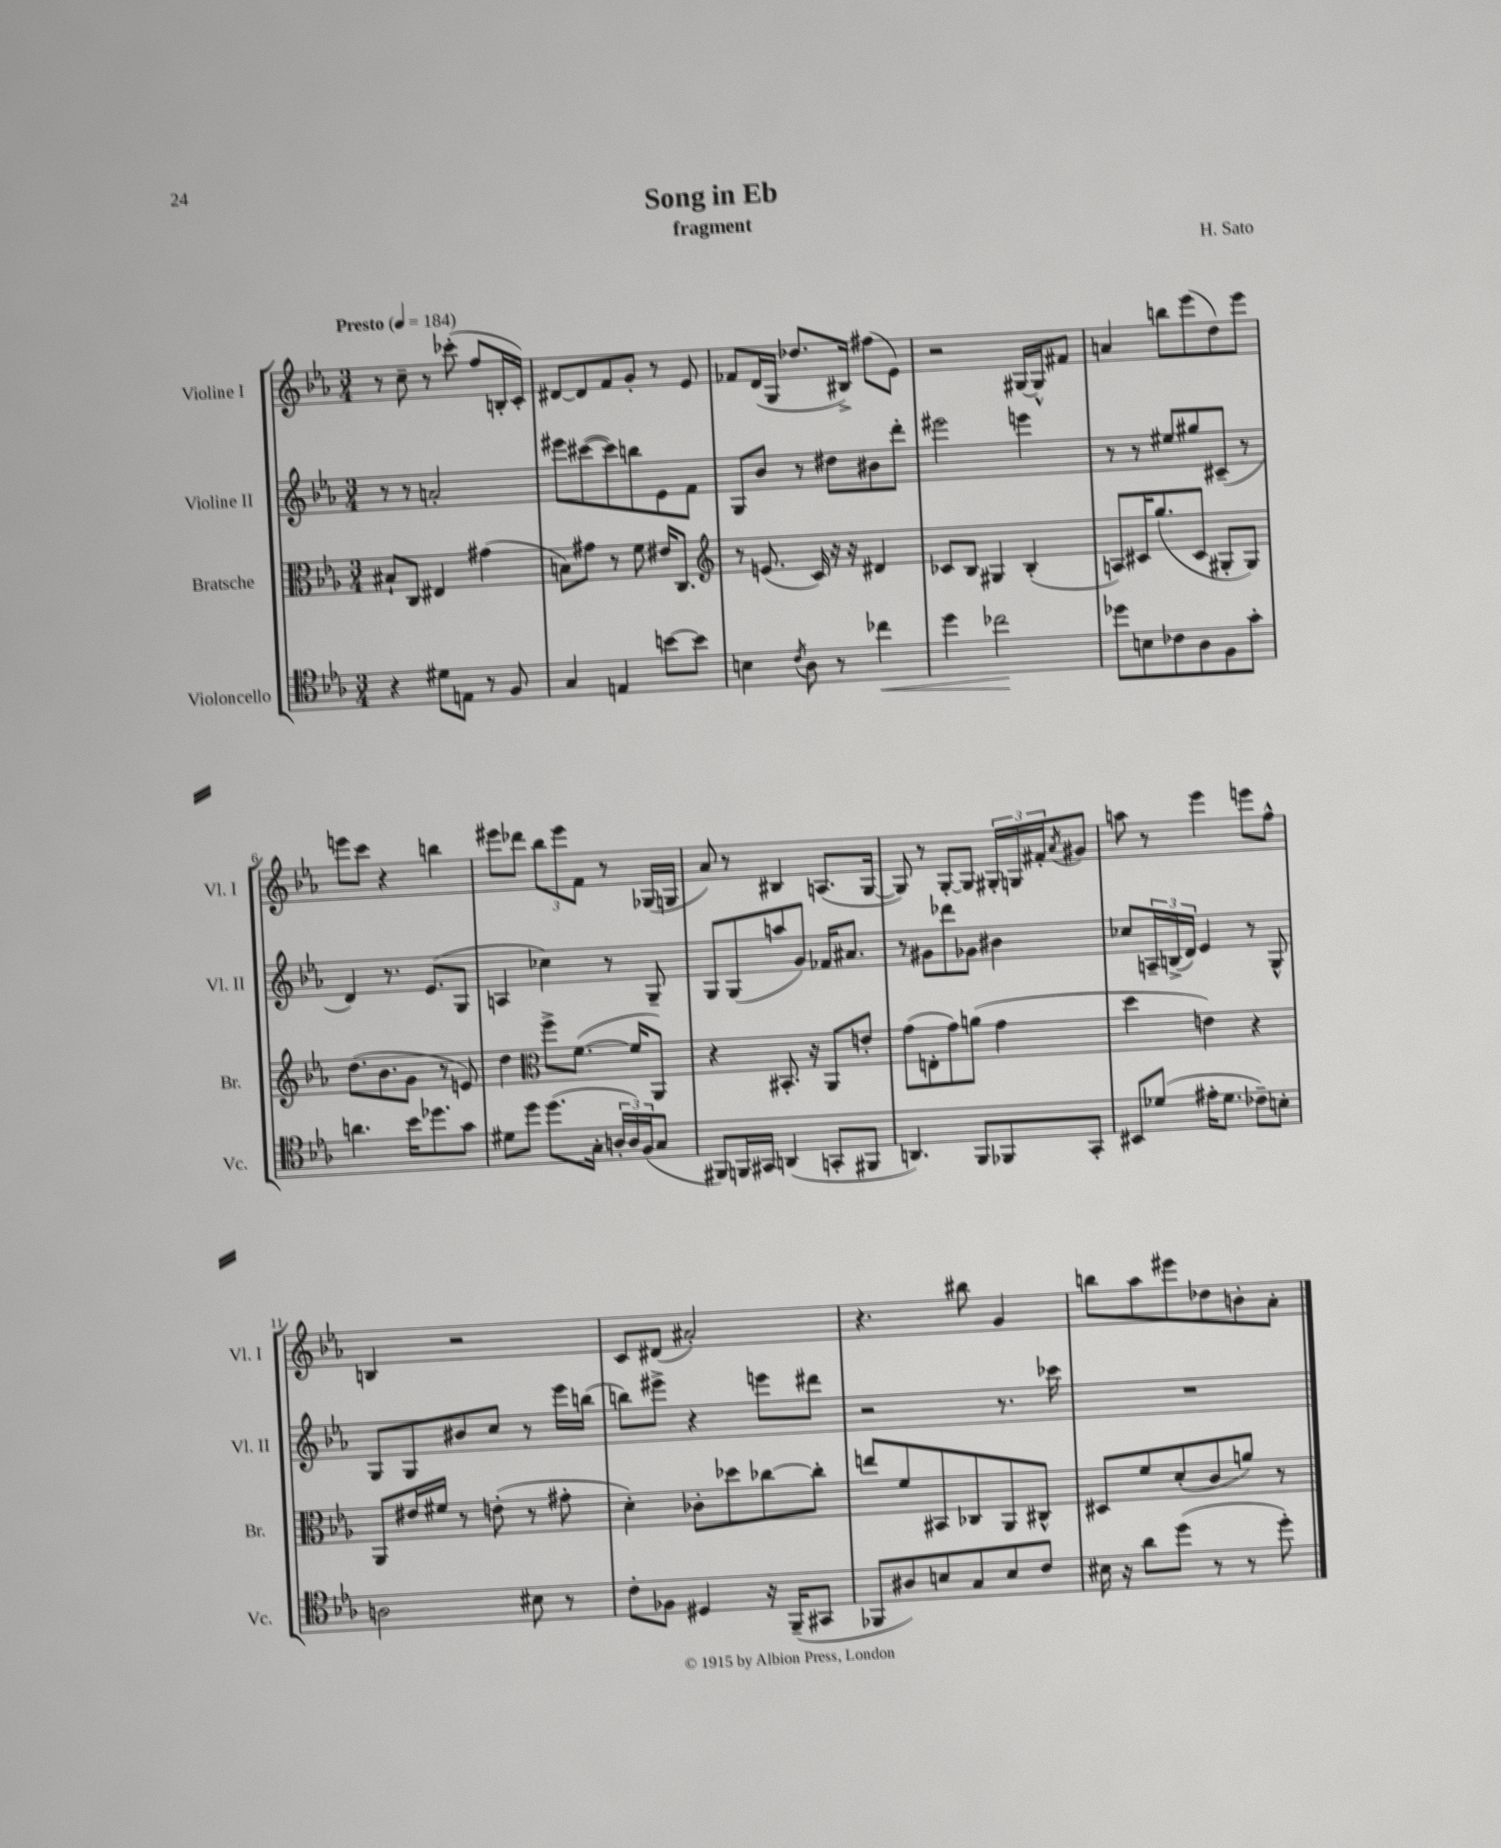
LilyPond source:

\header { title = "Song in Eb" composer = "H. Sato" subtitle = "fragment" }
<<
\new StaffGroup <<
\new Staff = "s0" \with { instrumentName = "Violine I" shortInstrumentName = "Vl. I" } {
    \clef treble \key ees \major \numericTimeSignature \time 3/4 \tempo "Presto" 4 = 184
    r8 c''8-- r8 ces'''8-.( f''8 b16-. c'16-.) |
    dis'8~ dis'8 f'8 g'8-. r8 ees'8 |
    fes'8 d'16( g16 des''8. bis16->) fis''8( ees'8) |
    r2 gis16~ gis16-^ fis'8 |
    a'4 b''8 ees'''8( d''8) ees'''8 |
    e'''8 c'''8 r4 b''4 |
    eis'''8 des'''8 \tuplet 3/2 { bes''8 eis'''8 f'8 } r8 ges16( g16 |
    aes'8) r8 bis4 a8.( g16~ |
    g8) r8 g8~-. g8 \tuplet 3/2 { gis16-. g16 fis'16-. } \acciaccatura { aes'8 } gis'8 |
    a''8 r8 ees'''4 e'''8 f''8-^ |
    b4 r2 |
    c'8 dis'8( ais'2-.) |
    r4. bis''8 g'4 |
    b''8 aes''8 eis'''8 des''8 b'8-. aes'8-. \bar "|." |
}
\new Staff = "s1" \with { instrumentName = "Violine II" shortInstrumentName = "Vl. II" } {
    \clef treble \key ees \major \numericTimeSignature \time 3/4
    r8 r8 a'2-. |
    eis'''8 cis'''8~( cis'''8) b''8 ees'8 f'8 |
    g8 bes'8 r8 dis''8 bis'8 d'''8-. |
    eis'''2 e'''4 |
    r8 r8 eis''8 gis''8 cis'8--( r8 |
    d'4) r8. ees'8.( g8 |
    a4 ces''4) r8 g8-- |
    g8 g8( a''8 g'8) fes'16 ais'8. |
    r8 gis'8 des'''8 ges'8 bis'4 |
    ces''8 \tuplet 3/2 { a16-- b16->( d'16) } ees'4 r8 g8-^ |
    g8 g8 bis'8 c''8 r8 ees'''16 b''16( |
    b''8) eis'''8-> r4 e'''8 dis'''8 |
    r2 r8. ces'''16 |
    R2. \bar "|." |
}
\new Staff = "s2" \with { instrumentName = "Bratsche" shortInstrumentName = "Br." } {
    \clef alto \key ees \major \numericTimeSignature \time 3/4
    bis8-! c8 eis4 gis'4( |
    b8) gis'8 r8 f'8 eis'16 c8. |
    \clef treble r8 e'8.( c'16) r16 r16 dis'4 |
    ces'8 bes8 gis4 bes4-.( |
    a8) cis'16 g''8.( cis'8 gis8-. gis8) |
    d''8.( bes'8. g'8 r8 e'8) |
    d''4 \clef alto f''8-> f'8.~( f'16 aes,8) |
    r4 bis,8.-. r16 aes,8 e'8-. |
    g'8( e8-. g'8) a'8( g'4 |
    d''4 e'4) r4 |
    aes,8 eis'16 fis'16 r8 e'8-.( r8 gis'8-. |
    d'4-.) ces'8-. des''8 ces''8~ ces''8-. |
    e''8 f'8 bis,8 ces8 aes,8 cis8-^ |
    dis8 f'8 d'8-.( c'8 a'8) r8 \bar "|." |
}
\new Staff = "s3" \with { instrumentName = "Violoncello" shortInstrumentName = "Vc." } {
    \clef tenor \key ees \major \numericTimeSignature \time 3/4
    r4 dis'8 e8 r8 f8 |
    g4 e4 b'8~ b'8 |
    b4 \acciaccatura { c'8 } aes8 r8 ces''4\< |
    d''4 ces''2\! |
    des''8 b8 ces'8 aes8 f8 g'8-. |
    a'4. bes'16 des''8. g'8 |
    dis'8 d''8 d''8.( g16-. \tuplet 3/2 { a16-. a16) f16( } g8 |
    fis,8) f,16 gis,16 a,4( g,8-. fis,8 |
    a,4.) f,8 fes,8 g,8-. |
    bis,8 des'8( eis'16-. des'8. ces'8--) b8-. |
    a2 bis8 r8 |
    c'8-. fes8 dis4 r16 f,16--( gis,8 |
    fes,8 ais8) b8 g8 b8 c'8 |
    bis16 r16 aes'8 d''8( r8 r8 d''8-.) \bar "|." |
}
>>
>>
